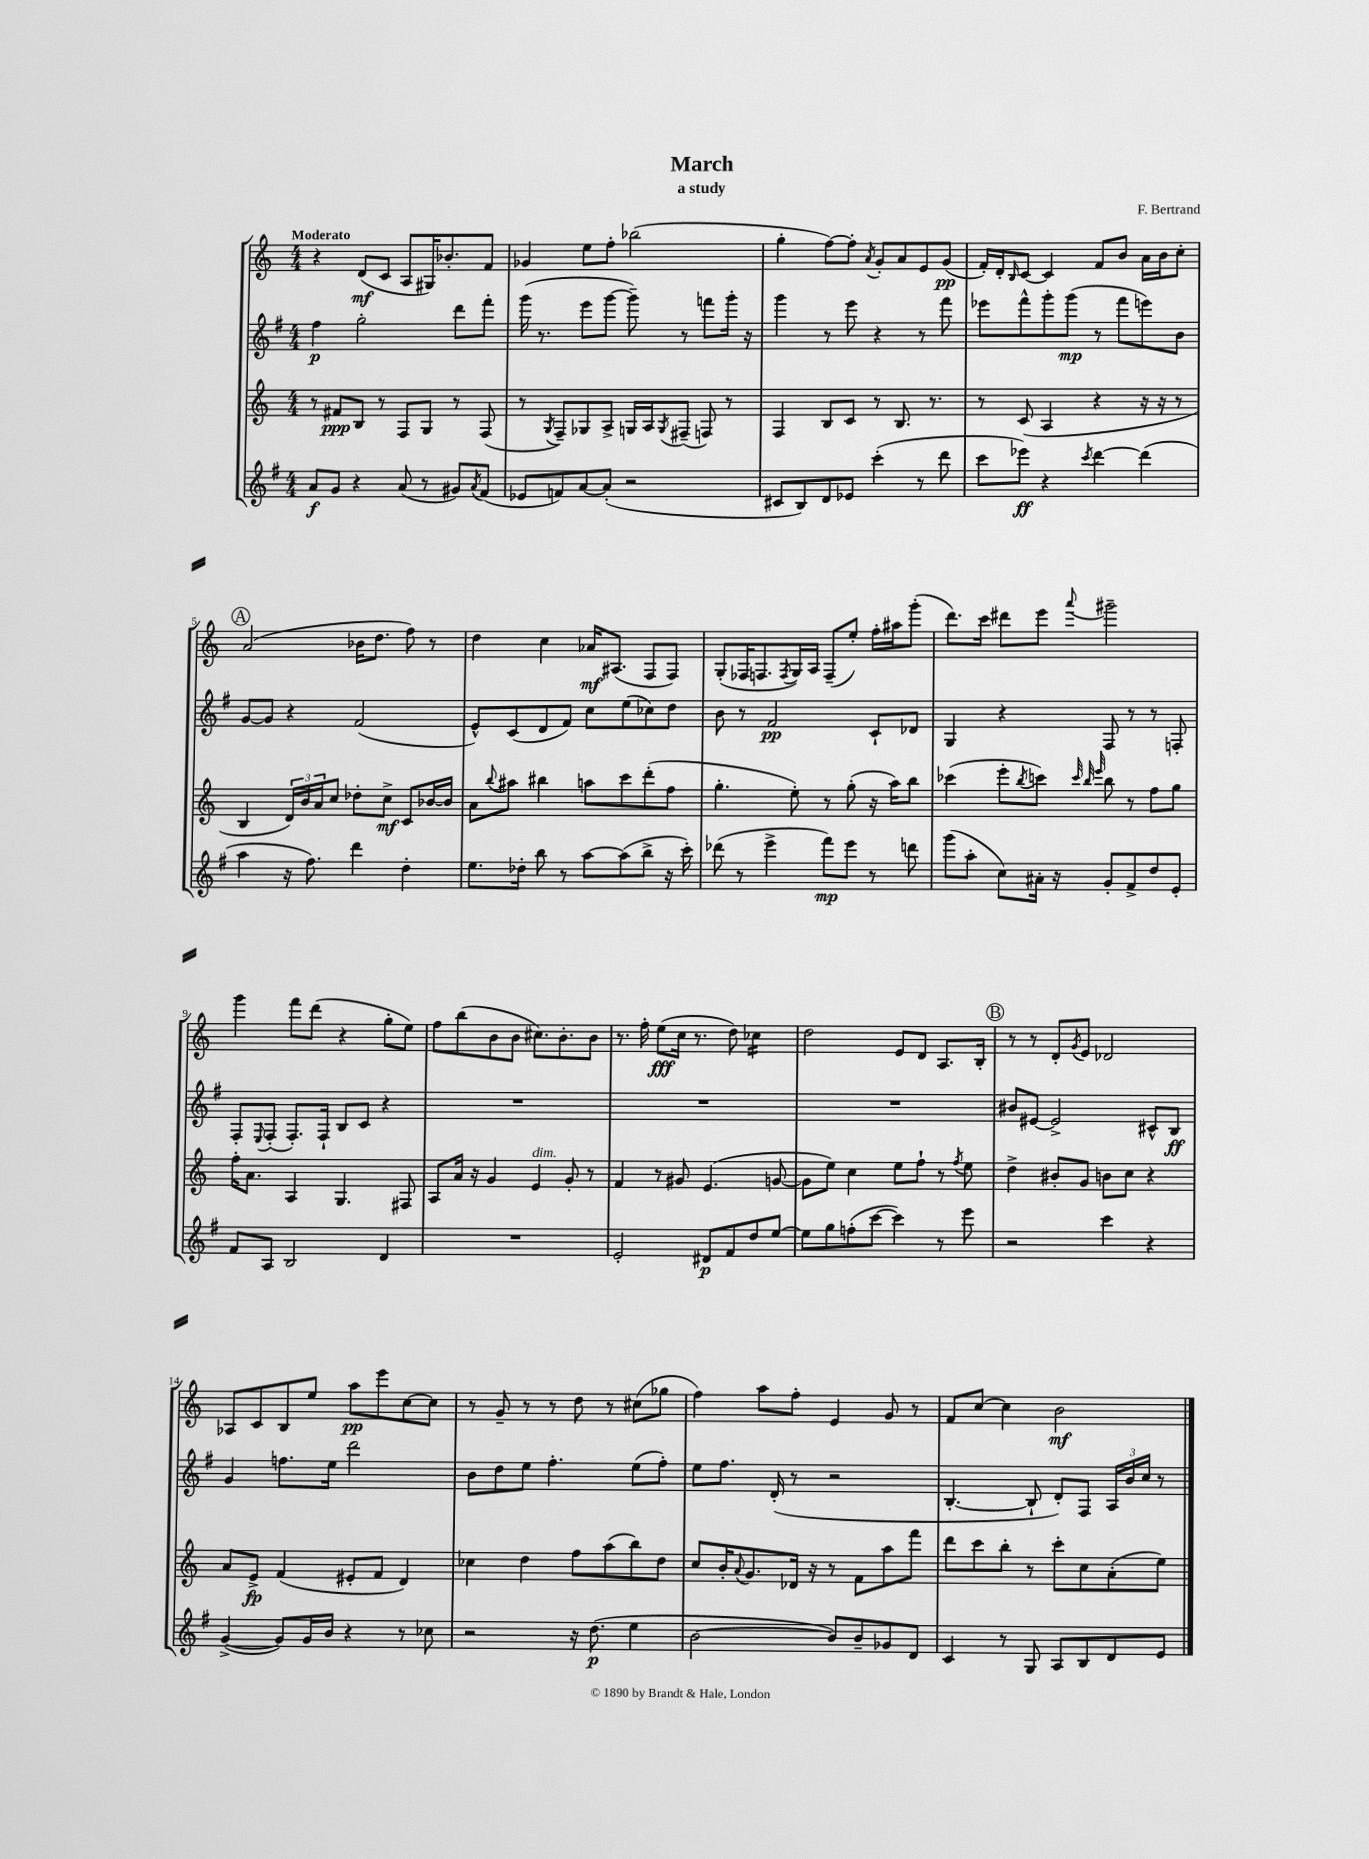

**kern	**kern	**kern	**kern
*staff4	*staff3	*staff2	*staff1
*clefG2	*clefG2	*clefG2	*clefG2
*k[f#]	*k[]	*k[f#]	*k[]
*M4/4	*M4/4	*M4/4	*M4/4
8a	8r	4ff#	4r
8g	8f#	.	.
4r	8B	2gg'	(8d
.	8r	.	8c
(8a	8F	.	8A
8r	8G	.	16G#)
.	.	.	8.b-'
8g#)	8r	8ddd	.
8qa	.	.	.
(8f#	(8F	8fff#'	8f
=	=	=	=
8e-	8r	(16ggg	4g-
.	.	8.r	.
.	8qG	.	.
8f)	8F~)	.	.
[8a	8G-	8eee	8ee
(8a']	8A^	[8ggg	8ff'
2r	16G	8ggg~])	(2bb-
.	16A	.	.
.	8qG	.	.
.	(8F#~	8r	.
.	8F)	8fff	.
.	8r	16ggg'	.
.	.	16r	.
=	=	=	=
8c#	4F	4ggg	4gg'
8B)	.	.	.
8d	8B	8r	[8ff)
8e-	8c	8eee	8ff']
.	.	.	8qa
(4ccc'	8r	4r	8g'
.	8.B	.	8a
8r	.	8r	8e
.	8.r	.	.
8ddd	.	8fff#	(8g
=	=	=	=
8ccc	8r	8eee-	16f')
.	.	.	16d'
.	.	.	16qqB
8eee-)	(8c	8fff#^^	[8c
4r	4A	8ggg'	4c]
.	.	(8ggg	.
8qccc	.	.	.
[4ddd	4r	8r	8f
.	.	8fff#	8b
(4ddd]	16r	8eee)	16a
.	16r	.	16b
.	8r	8b	8cc'
=	=	=	=
4aa	4B	[8g	(2a
.	.	8g]	.
16r	24d)	4r	.
.	24b	.	.
8.ff#)	.	.	.
.	24a	.	.
.	8cc	.	.
4ddd	8dd-'	(2f#	16b-
.	.	.	8.dd
.	8cc^	.	.
4dd'	8c	.	8ff)
.	[16b-	.	8r
.	16b-]	.	.
=	=	=	=
8.ee	8a	8e^^)	4dd
.	8qqbb	.	.
.	8aa#	(8c	.
16dd-'	.	.	.
8bb	4bb#	8d	4cc
8r	.	8f#)	.
[8aa	8aa	8cc	16a-
.	.	.	(8.A#
(8aa]	8ccc	(8ee	.
8bb^	(8ddd'	8cc-)	8F
16r	8ff	8dd	8F)
16ccc')	.	.	.
=	=	=	=
(8ddd-	4.gg'	8b	(8G'
8r	.	8r	16F-
.	.	.	8.F
4eee^	.	2f#	.
.	.	.	8qF
.	8ee')	.	16G)
.	.	.	16A
8fff#)	8r	.	(8F~
8eee	(8gg'	.	8ee')
8r	16r	8c`	16ff'
.	16aa)	.	16aa#
8ddd	8bb	8d-	(8ggg'
=	=	=	=
(8ggg	(4ccc-	4G	8.ddd)
8aa'	.	.	.
.	.	.	16ccc
8cc)	8eee'	4r	8ddd#
.	8qbb	.	.
16a#'	8ccc)	.	8eee
16r	.	.	.
.	32qqccc	.	.
.	32qqbb	.	.
.	32qqeee	.	8qqaaa
8g'	8bb	8F#	2ggg#~
8f#^	8r	8r	.
8dd	8ff	8r	.
8e'	8gg	8F'	.
=	=	=	=
8f#	16ff'	8F#'	4ggg
.	8.a	.	.
.	.	8qqE	.
8A	.	(8F#'	.
2B	4A	8.F#')	8fff
.	.	.	(8ddd
.	.	16F#`	.
.	4.G	8B	4r
.	.	8c	.
4d	.	4r	8gg'
.	8F#	.	8ee)
=	=	=	=
1r	8A	1r	8ff
.	16a	.	(8bb
.	16r	.	.
.	4g	.	8b
.	.	.	8b
.	4e	.	8.cc#)
.	.	.	8.b'
.	8g'	.	.
.	8r	.	8b
=	=	=	=
2e'	4f	1r	8.r
.	.	.	16ff'
.	8r	.	(8ee
.	8g#	.	16cc
.	.	.	8.r
8d#	(4.e	.	.
8f#	.	.	8dd)
8dd	.	.	4cc-
[8ee	[8g	.	.
=	=	=	=
8ee]	8g]	1r	2dd
8gg	8ee)	.	.
(8ff'	4cc	.	.
[8ccc	.	.	.
4ccc])	8ee	.	8e
.	8ff`	.	8d
8r	8r	.	8.A
.	8qff	.	.
8eee	8ee	.	.
.	.	.	16B'
=	=	=	=
2r	4dd^	8b#	8r
.	.	[8e#	8r
.	8b#'	2e#^]	8d'
.	.	.	8qg
.	8g	.	8e
4ccc	8b	.	2d-
.	8cc	.	.
4r	4r	8c#^^	.
.	.	8B	.
=	=	=	=
([4g^	8a	4g	8A-
.	8e^	.	8c
8g])	(4f	8.ff	8B
16g	.	.	8ee
16b	.	16ee	.
4r	8e#'	2ddd	8aa
.	8f	.	8eee
8r	4d)	.	[8cc
8cc-	.	.	8cc]
=	=	=	=
2r	4cc-	8b	8r
.	.	8dd	8g~
.	4dd	8ee	8r
.	.	4.ff#'	8r
16r	8ff	.	8dd
(8.dd	.	.	.
.	(8aa	.	8r
4ee	8bb)	(8ee	(8cc#
.	8dd	8ff#')	8gg-
=	=	=	=
[2b	8cc	8ee	4ff)
.	16b'	8.ff#	.
.	8qqa	.	.
.	8.g	.	.
.	.	.	8aa
.	.	(16d'	.
.	16d-	8r	8ff'
.	16r	.	.
8b])	8r	2r	4e
8b~	8f	.	.
8g-	8aa	.	8g
8d	8fff	.	8r
=	=	=	=
4c	8ddd	[4.B'	8f
.	8ccc	.	[8cc
8r	8bb'	.	4cc]
8G	8r	8B`]	.
8A	8ccc'	8d')	2b
8B	8cc	8F#	.
8d	(8a'	24A	.
.	.	24b	.
.	.	24cc	.
8e	8ee)	8r	.
==	==	==	==
*-	*-	*-	*-
